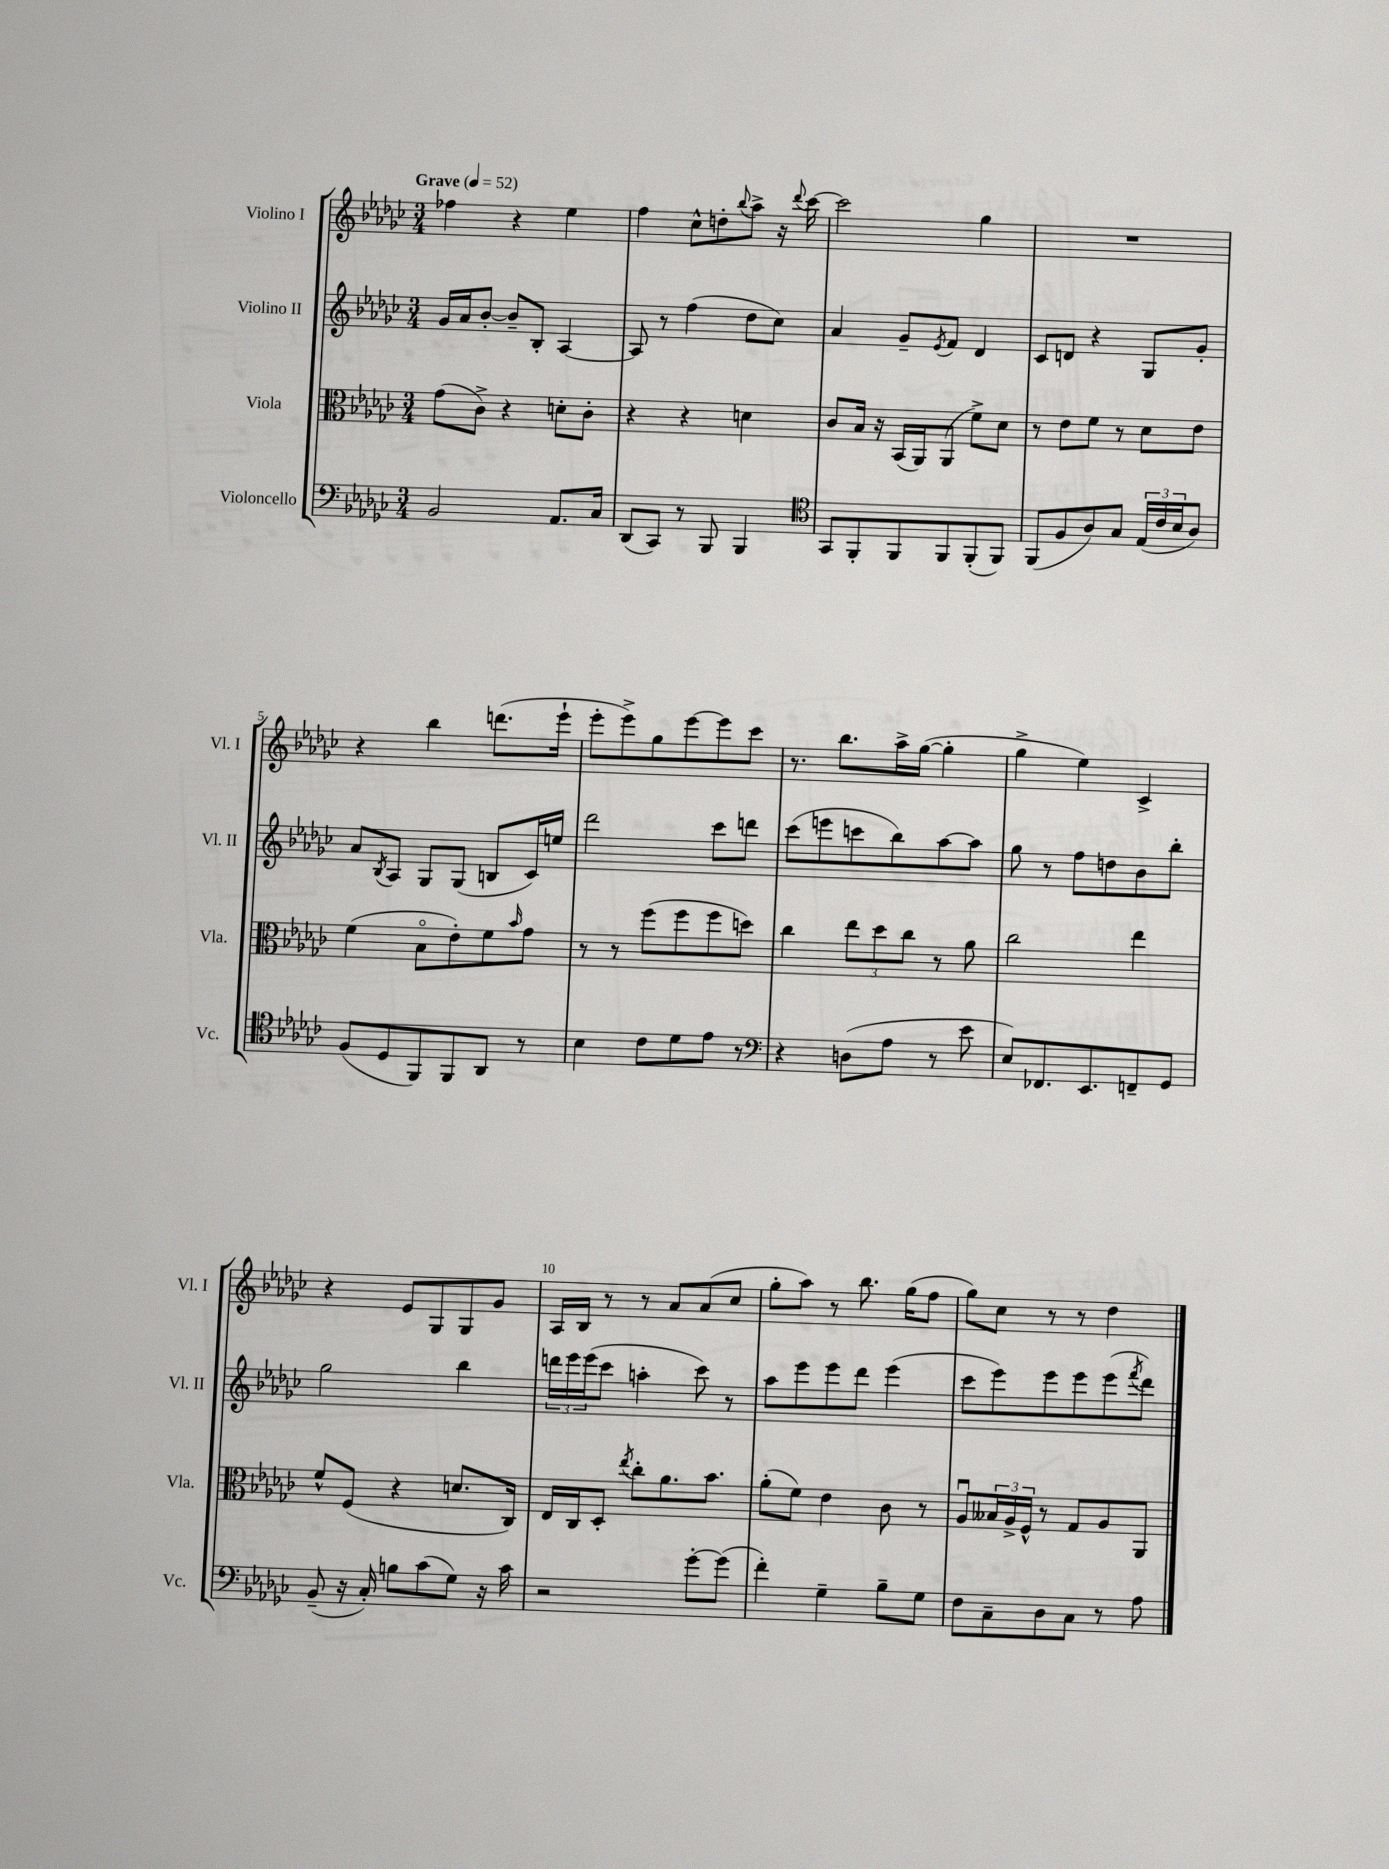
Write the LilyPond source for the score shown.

<<
\new StaffGroup <<
\new Staff = "s0" \with { instrumentName = "Violino I" shortInstrumentName = "Vl. I" } {
    \clef treble \key ges \major \numericTimeSignature \time 3/4 \tempo "Grave" 4 = 52
    fes''4 r4 ees''4 |
    f''4 ces''8-^ d''8-. \appoggiatura { bes''8 } aes''8-> r16 \appoggiatura { des'''8 } ces'''16~ |
    ces'''2 ges''4 |
    R2. |
    r4 bes''4 d'''8.( ees'''16-! |
    ees'''8-. ees'''8->) ges''8 ees'''8~ ees'''8 ces'''8 |
    r8. bes''8. aes''16-> ges''16~( ges''4-. |
    ges''4-> ees''4) ces'4-> |
    r4 ees'8 ges8 ges8 ges'8 |
    aes16 bes16 r8 r8 aes'8 aes'8( ces''8 |
    ges''8-. aes''8) r8 bes''8. ges''16( f''8 |
    ges''8) ces''8 r8 r8 des''4 \bar "|." |
}
\new Staff = "s1" \with { instrumentName = "Violino II" shortInstrumentName = "Vl. II" } {
    \clef treble \key ges \major \numericTimeSignature \time 3/4
    ges'16 aes'16 bes'8~-. bes'8-- bes8-. aes4~ |
    aes8 r8 f''4( des''8 ces''8) |
    aes'4 ges'8-- \acciaccatura { ees'8 } f'8 des'4 |
    ces'8 d'8 r4 ges8 ges'8-. |
    aes'8 \acciaccatura { bes8 } aes8 ges8 ges8( b8 ces'16) e''16 |
    des'''2 ces'''8 d'''8 |
    ces'''8( e'''8 c'''8 bes''8) aes''8~ aes''8 |
    ges''8 r8 f''8 d''8 bes'8 bes''8-. |
    ges''2 bes''4 |
    \tuplet 3/2 { d'''16 ees'''16 ees'''16( } ces'''8 a''4-. ces'''8) r8 |
    aes''8 ees'''8 ees'''8 des'''8 ees'''4( |
    ces'''8 ees'''8) ees'''8 ees'''8 ees'''8( \acciaccatura { f'''8 } des'''8) \bar "|." |
}
\new Staff = "s2" \with { instrumentName = "Viola" shortInstrumentName = "Vla." } {
    \clef alto \key ges \major \numericTimeSignature \time 3/4
    ges'8( ces'8->) r4 d'8-. ces'8-. |
    r4 r4 d'4 |
    ces'8 bes16 r16 bes,16( aes,16) aes,8( f'8->) des'8 |
    r8 ees'8 f'8 r8 des'8 ees'8 |
    f'4( bes8\flageolet ees'8-.) f'8 \grace { bes'16 } ges'8 |
    r8 r8 f''8( f''8 f''8 d''8) |
    ces''4 \tuplet 3/2 { ees''8 des''8 ces''8 } r8 aes'8 |
    ces''2 ees''4 |
    f'8-^ f8( r4 d'8. ces16) |
    ees16 ces16 des8-. \acciaccatura { ees''8 } ces''8-. aes'8. bes'8. |
    aes'8-.( f'8) ees'4 ces'8 r8 |
    aes8\downbow \tuplet 3/2 { beses16 aes16-> f16-^ } r8 ges8 aes8 aes,8 \bar "|." |
}
\new Staff = "s3" \with { instrumentName = "Violoncello" shortInstrumentName = "Vc." } {
    \clef bass \key ges \major \numericTimeSignature \time 3/4
    bes,2 aes,8. ces16 |
    des,8( ces,8) r8 bes,,8 bes,,4 |
    \clef tenor ges,8 f,8-. f,8 f,8 f,8-.( f,8) |
    f,8( f8 aes8) ges8 \tuplet 3/2 { ees16( ces'16 bes16 } aes8) |
    f8( des8 f,8) f,8 aes,8 r8 |
    bes4 ces'8 des'8 ees'8 r8 |
    \clef bass r4 d8( aes8 r8 ees'8 |
    ees8) fes,8. ees,8. f,8-- ges,8 |
    bes,8--( r16 ces16-.) b8 ces'8( ges8) r16 ces'16 |
    r2 ges'8~-. ges'8( |
    f'4-.) ges4-- bes8-- ges8 |
    f8 ces8-- des8 ces8 r8 aes8 \bar "|." |
}
>>
>>
\layout { \context { \Score \override BarNumber.break-visibility = ##(#f #t #t) barNumberVisibility = #(every-nth-bar-number-visible 5) } }
